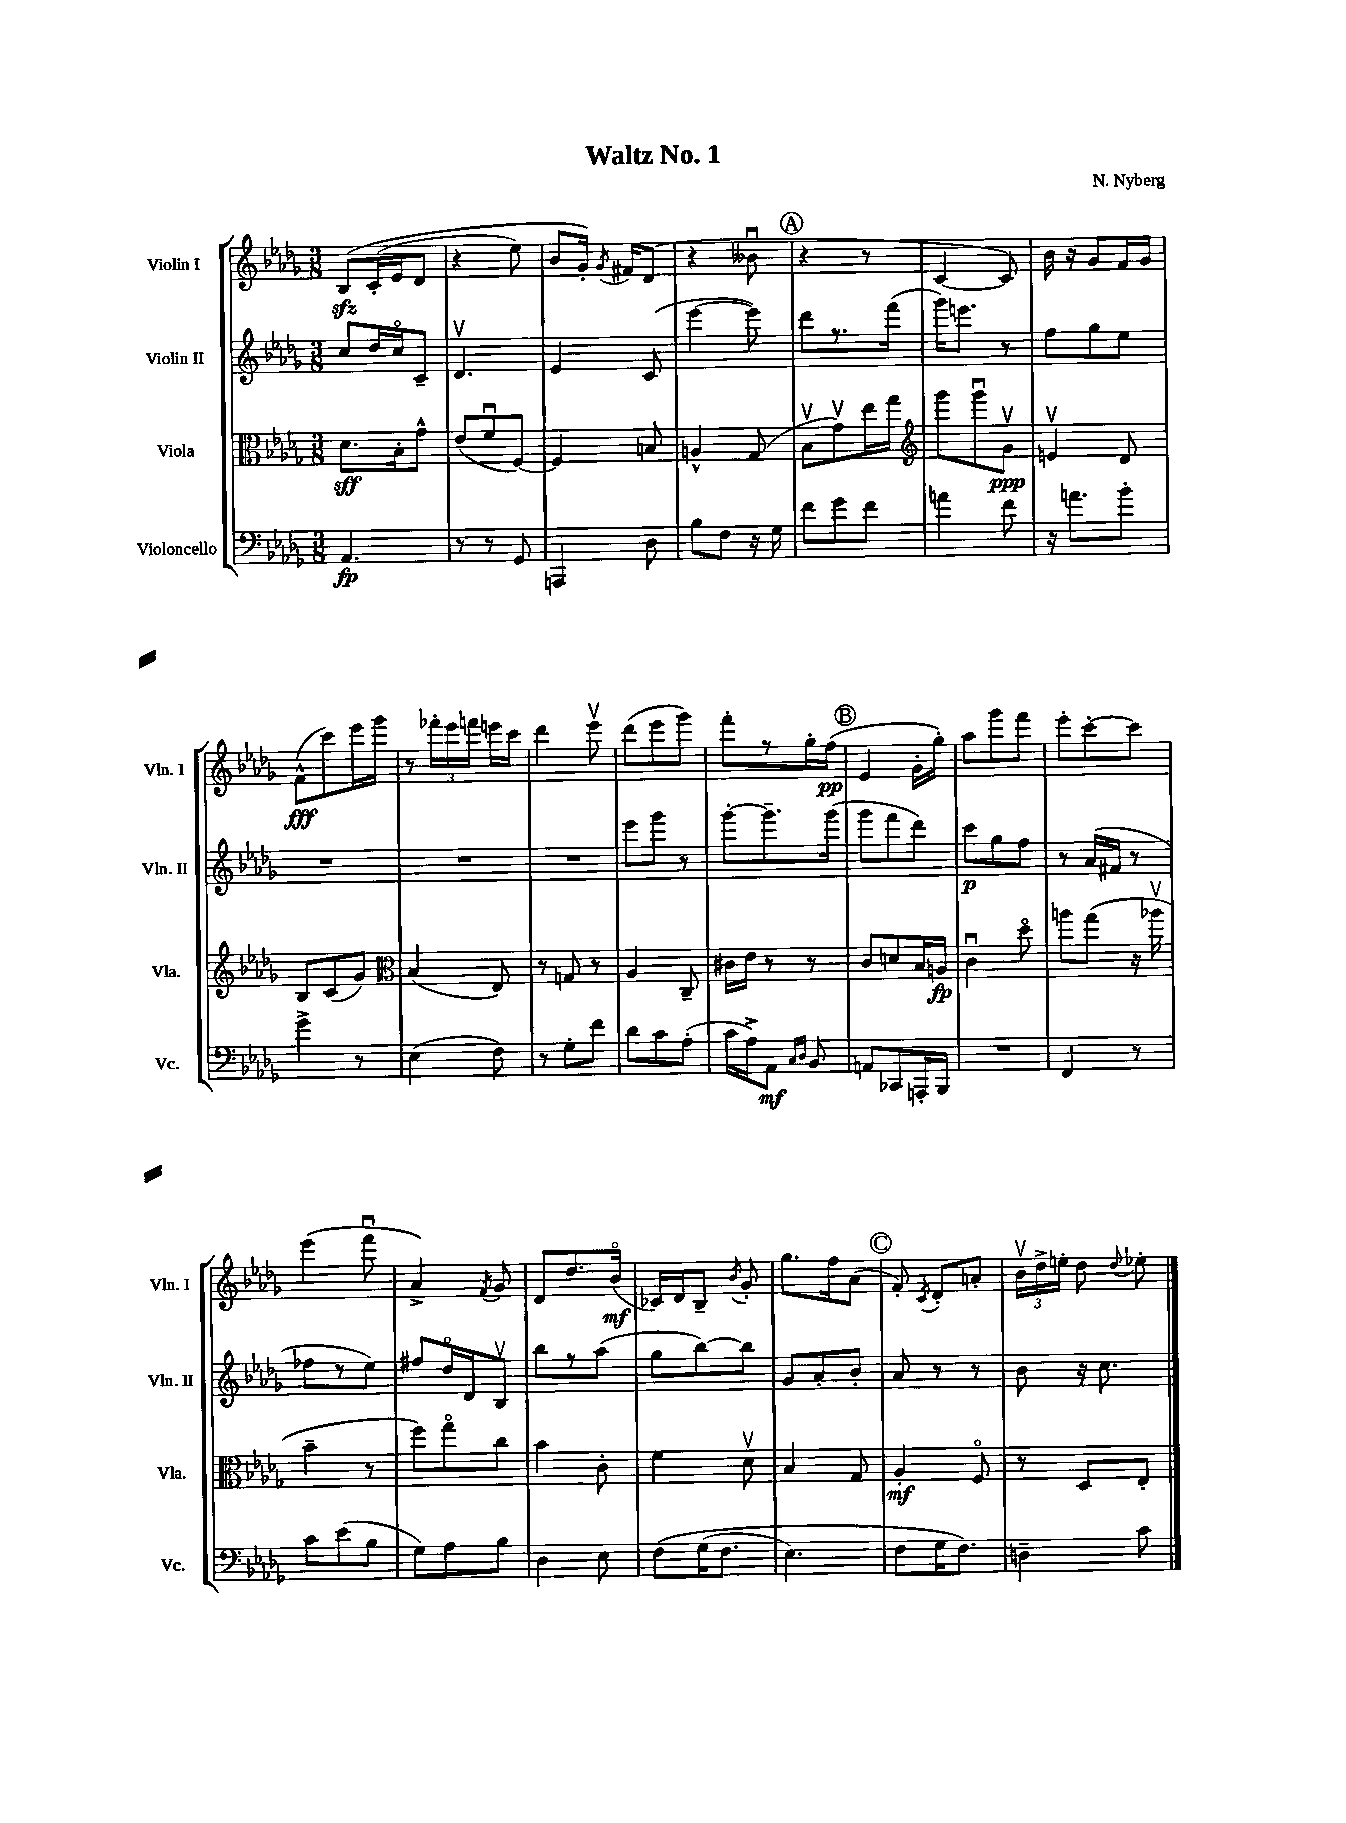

**kern	**kern	**kern	**kern
*staff4	*staff3	*staff2	*staff1
*clefF4	*clefC3	*clefG2	*clefG2
*k[b-e-a-d-g-]	*k[b-e-a-d-g-]	*k[b-e-a-d-g-]	*k[b-e-a-d-g-]
*M3/8	*M3/8	*M3/8	*M3/8
4.AA-	8.d-	8cc	&(8B-
.	.	16dd-	(16c'
.	16B-'	16cco	16e-
.	8g-^^	8c~	8d-
=	=	=	=
8r	(8e-	4.d-v	4r
8r	8fu	.	.
8GG-	[8F)	.	8ee-)
=	=	=	=
4AAA	4F]	4e-	8b-
.	.	.	16g-'&)
.	.	.	8qg-
.	.	.	16f#
8D-	8B	(8c	(8d-
=	=	=	=
8B-	4A^^	[4eee-	4r
8F	.	.	.
16r	(8G-	8eee-])	8b--u
16G-	.	.	.
=	=	=	=
8f	8B-v	8ddd-	4r
8g-	8g-v)	8.r	.
8f	16ee-	.	8r
.	16gg-	(16fff	.
=	=	=	=
*	*clefG2	*	*
4a	8ggg-	16ggg-)	[4c
.	.	8.eee	.
.	8ggg-u	.	.
8f	8g-v	8r	8c])
=	=	=	=
16r	4ev	8ff	16b-
8.a	.	.	16r
.	.	8gg-	8g-
8b-'	8d-	8ee-	16f
.	.	.	16g-
=	=	=	=
4g-^	8B-	4.r	(8f^^
.	(8c	.	8ccc)
8r	8g-)	.	16eee-
.	.	.	16ggg-
=	=	=	=
*	*clefC3	*	*
(4E-	(4B-	4.r	8r
.	.	.	24fff-'
.	.	.	24eee-
.	.	.	24fff
8F)	8E-)	.	16eee
.	.	.	16ccc
=	=	=	=
8r	8r	4.r	4ddd-
8G-'	8G	.	.
8f	8r	.	8eee-v
=	=	=	=
8d-	4A-	8eee-	(8ddd-
8c	.	8ggg-	8eee-
(8A-'	8C~	8r	8ggg-)
=	=	=	=
16c	16c#	[8ggg-'	8fff'
16A-^)	16e-	.	.
8AA-	8r	8.ggg-~]	8r
16qqC	.	.	.
16qqD-	.	.	.
8BB-	8r	.	16gg-'
.	.	(16ggg-	(16ff
=	=	=	=
8AA	8c	8ggg-	4e-
8CC-	8d	8fff	.
16AAA'	16B-	8ddd-)	16g-'
16BBB-	16A	.	16gg-')
=	=	=	=
4.r	4cu	8ccc	8aa-
.	.	8gg-	8ggg-
.	8dd-o	8ff	8fff
=	=	=	=
4FF	8aa	8r	8eee-'
.	(8gg-	(16a-	[8ccc'
.	.	16f#	.
8r	16r	8r	8ccc]
.	16aa-v	.	.
=	=	=	=
8c	4b-~	8ff-	(4eee-
(8e-	.	8r	.
8B-	8r	8ee-)	8fffu
=	=	=	=
8G-)	8ff)	8ff#	4a-^)
8A-	8gg-o	16dd-o	.
.	.	16d-	.
.	.	.	8qf
8B-	8cc	8B-v	8g-
=	=	=	=
4D-	4b-	8bb-	8d-
.	.	8r	8.dd-
8E-	8c'	(8aa-	.
.	.	.	(16b-o
=	=	=	=
&(8F	4f	8gg-	16c-)
.	.	.	16d-
(16G-	.	[8bb-)	8B-~
8.F	.	.	.
.	.	.	8qb-
.	8d-v	8bb-]	8g-'
=	=	=	=
4.E-)	4B-	8g-	8.gg-
.	.	8a-'	.
.	.	.	16ff
.	8G-	8b-'	(8a-
=	=	=	=
8F	4A-'	8a-	8f')
.	.	.	8qc
16G-	.	8r	8d-'
8.F&)	.	.	.
.	8Fo	8r	8a'
=	=	=	=
4D~	8r	8b-	24b-v
.	.	.	24dd-^
.	.	.	24ee'
.	8D-	16r	8dd-
.	.	8.cc	.
.	.	.	8qqdd-
8c	8E-'	.	8ee-'
==	==	==	==
*-	*-	*-	*-
